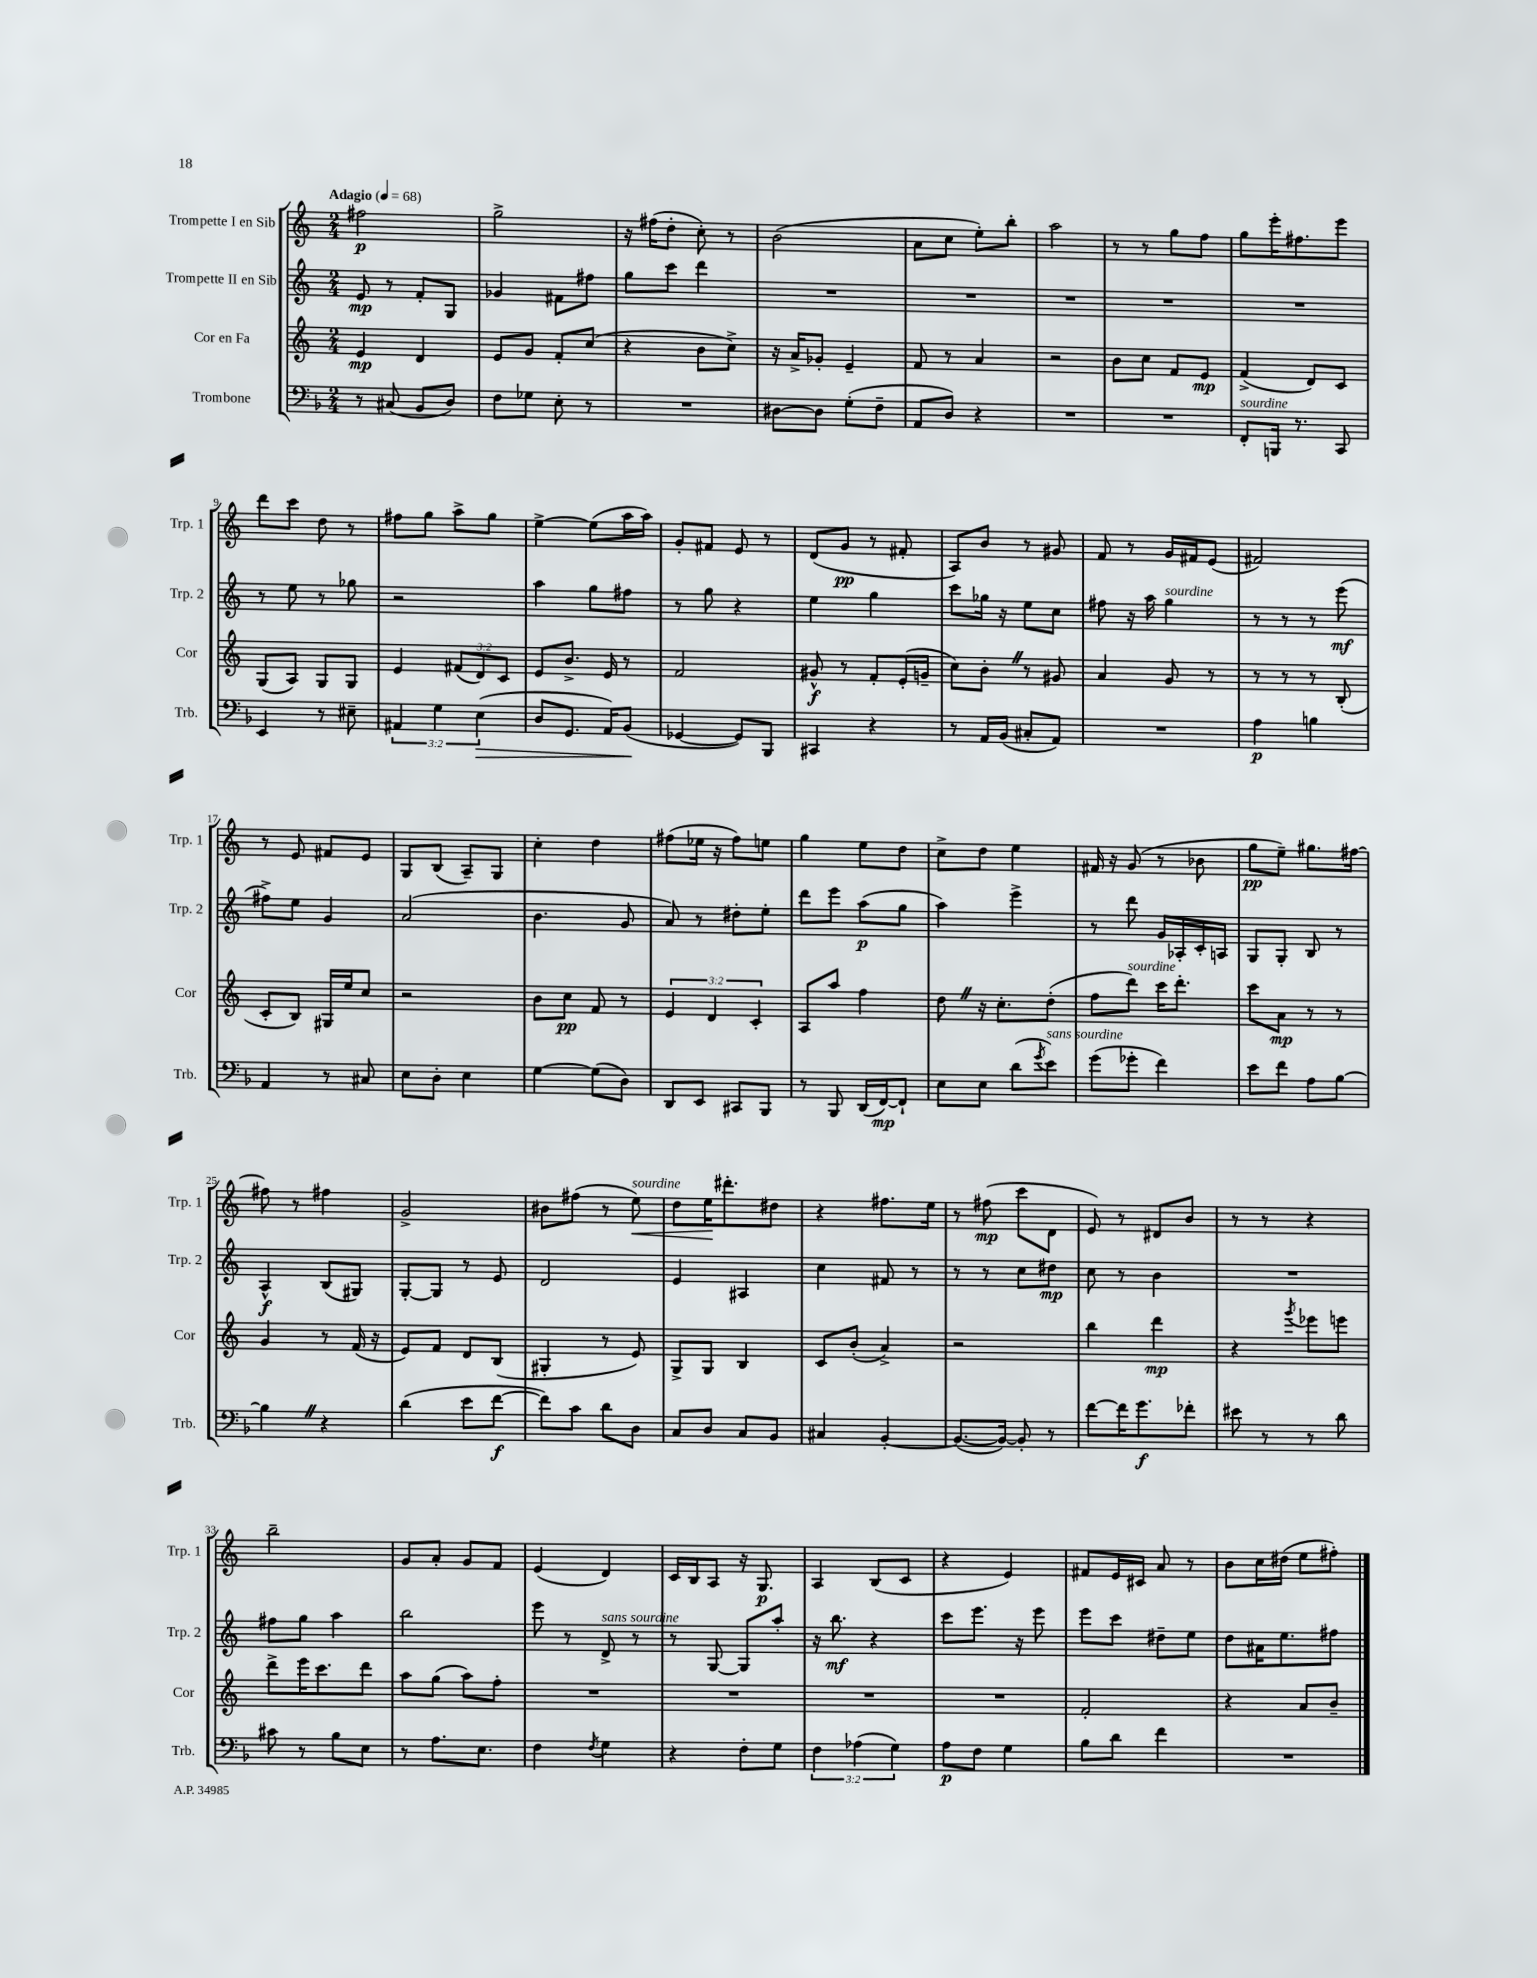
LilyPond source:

<<
\new StaffGroup <<
\new Staff = "s0" \with { instrumentName = "Trompette I en Sib" shortInstrumentName = "Trp. 1" } {
    \clef treble \key c \major \numericTimeSignature \time 2/4 \tempo "Adagio" 4 = 68
    fis''2\p |
    g''2-> |
    r16 fis''16( d''8-. c''8-.) r8 |
    b'2( |
    a'8 c''8 e''8-.) b''8-. |
    a''2 |
    r8 r8 g''8 f''8 |
    g''8 e'''16-. fis''8. e'''8 |
    d'''8 c'''8 d''8 r8 |
    fis''8 g''8 a''8-> g''8 |
    e''4~-> e''8( a''16 a''16) |
    g'8-. fis'8 e'8 r8 |
    d'8( g'8\pp r8 fis'8-. |
    a8) b'8 r8 gis'8 |
    f'8 r8 g'16 fis'16 e'8( |
    fis'2) |
    r8 e'8 fis'8 e'8 |
    g8 b8( a8--) g8 |
    c''4-. d''4 |
    fis''8( ees''16 r16 fis''8) e''8 |
    g''4 e''8 d''8 |
    c''8-> d''8 e''4 |
    fis'16 r16 g'8( r8 bes'8 |
    g''8\pp e''8--) gis''8. fis''16~ |
    fis''8 r8 fis''4 |
    g'2-> |
    bis'8 fis''8( r8 e''8\<^\markup { \italic "sourdine" }) |
    d''8 e''16\! dis'''8.-. dis''8 |
    r4 fis''8. e''16 |
    r8 fis''8\mp( c'''8 d'8 |
    e'8) r8 dis'8 b'8 |
    r8 r8 r4 |
    b''2-- |
    g'8 a'8-. g'8 f'8 |
    e'4( d'4) |
    c'16 b16 a8 r16 g8.\p |
    a4 b8( c'8 |
    r4 e'4) |
    fis'8 e'16 cis'16 a'8 r8 |
    b'8 c''16 dis''16( e''8 fis''8-.) \bar "|." |
}
\new Staff = "s1" \with { instrumentName = "Trompette II en Sib" shortInstrumentName = "Trp. 2" } {
    \clef treble \key c \major \numericTimeSignature \time 2/4
    e'8\mp r8 f'8-. g8 |
    ges'4 fis'8 fis''8 |
    g''8 c'''8 d'''4 |
    R2 |
    R2 |
    R2 |
    R2 |
    R2 |
    r8 e''8 r8 ges''8 |
    r2 |
    a''4 g''8 fis''8 |
    r8 g''8 r4 |
    e''4 g''4 |
    c'''8 ges''16 r16 e''8 c''8 |
    fis''8 r16 a''16 g''4^\markup { \italic "sourdine" } |
    r8 r8 r8 e'''8\mf( |
    fis''8->) e''8 g'4 |
    a'2( |
    b'4. g'8 |
    a'8) r8 dis''8-. e''8-. |
    d'''8 e'''8 a''8\p( g''8 |
    a''4) e'''4-> |
    r8 d'''8 g'16 aes16-. c'16-. a16 |
    g8 g8-. b8 r8 |
    a4-^\f b8( gis8) |
    g8~-. g8 r8 e'8 |
    d'2 |
    e'4 ais4 |
    c''4 fis'8 r8 |
    r8 r8 c''8 dis''8\mp |
    c''8 r8 b'4 |
    R2 |
    fis''8 g''8 a''4 |
    b''2 |
    e'''8 r8 d'8->^\markup { \italic "sans sourdine" } r8 |
    r8 g8~ g8 a''8-. |
    r16 b''8.\mf r4 |
    c'''8 e'''8. r16 e'''8 |
    e'''8 c'''8 dis''8-- e''8 |
    d''8 ais'16 e''8. fis''8 \bar "|." |
}
\new Staff = "s2" \with { instrumentName = "Cor en Fa" shortInstrumentName = "Cor" } {
    \clef treble \key c \major \numericTimeSignature \time 2/4 \override Staff.TupletNumber.text = #tuplet-number::calc-fraction-text
    e'4\mp d'4 |
    e'8 g'8 f'8-. c''8( |
    r4 b'8 c''8->) |
    r16 a'16-> ges'8-. e'4-- |
    f'8 r8 a'4 |
    r2 |
    b'8 c''8 f'8 e'8\mp |
    f'4->( d'8) c'8 |
    g8( a8) g8 g8 |
    e'4 \tuplet 3/2 { fis'8( d'8) c'8 } |
    e'8 b'8.-> e'16 r8 |
    f'2 |
    gis'8-^\f r8 f'8-. e'16-.( g'16-- |
    c''8) b'8-. \once \override BreathingSign.text = \markup { \musicglyph "scripts.caesura.straight" } \breathe r8 gis'8 |
    a'4 g'8 r8 |
    r8 r8 r8 b8-.( |
    c'8-. b8) gis16 e''16 c''8 |
    r2 |
    b'8 c''8\pp f'8 r8 |
    \tuplet 3/2 { e'4 d'4 c'4-. } |
    a8 a''8 f''4 |
    d''8 \once \override BreathingSign.text = \markup { \musicglyph "scripts.caesura.straight" } \breathe r16 c''8.-. d''8-.( |
    f''8 d'''8^\markup { \italic "sourdine" }) c'''16 d'''8.-. |
    c'''8 a'8\mp r8 r8 |
    g'4 r8 f'16( r16 |
    e'8) f'8 d'8 b8( |
    gis4-. r8 e'8) |
    g8-> g8 b4 |
    c'8 b'8-.( a'4->) |
    r2 |
    b''4 d'''4\mp |
    r4 \acciaccatura { g'''8 } ees'''8 e'''8 |
    d'''8-> e'''16 c'''8. d'''8 |
    a''8 g''8( a''8) f''8-. |
    R2 |
    R2 |
    R2 |
    R2 |
    f'2-. |
    r4 a'8 b'8-- \bar "|." |
}
\new Staff = "s3" \with { instrumentName = "Trombone" shortInstrumentName = "Trb." } {
    \clef bass \key f \major \numericTimeSignature \time 2/4 \override Staff.TupletNumber.text = #tuplet-number::calc-fraction-text
    r8 cis8( bes,8 d8) |
    f8 ges8 e8-. r8 |
    R2 |
    dis8~ dis8 g8-.( f8-- |
    a,8 d8) r4 |
    R2 |
    R2 |
    f,8-.^\markup { \italic "sourdine" } b,,16 r8. c,8 |
    e,4 r8 eis8-- |
    \tuplet 3/2 { ais,4 g4 e4\>( } |
    d8 g,8. a,16) bes,8\!( |
    ges,4~ ges,8) bes,,8 |
    cis,4 r4 |
    r8 a,16 bes,16( cis8-. a,8) |
    R2 |
    a4\p b4 |
    a,4 r8 cis8 |
    e8 d8-. e4 |
    g4~ g8( d8) |
    d,8 e,8 cis,8 bes,,8 |
    r8 bes,,8 d,16( f,16~\mp) f,8-! |
    e8 e8 d'8( \acciaccatura { g'8 } e'8^\markup { \italic "sans sourdine" }) |
    g'8( ges'8-. f'4) |
    e'8 f'8 a8 bes8~ |
    bes4 \once \override BreathingSign.text = \markup { \musicglyph "scripts.caesura.straight" } \breathe r4 |
    d'4( e'8 f'8~\f |
    f'8) c'8 d'8 d8 |
    c8 d8 c8 bes,8 |
    cis4 bes,4~-. |
    bes,8.~( bes,16~) bes,8-. r8 |
    f'8~ f'16 g'8.\f fes'8-. |
    eis'8 r8 r8 d'8 |
    cis'8 r8 bes8 e8 |
    r8 a8. e8. |
    f4 \acciaccatura { f8 } g4 |
    r4 f8-. g8 |
    \tuplet 3/2 { f4 aes4( g4) } |
    a8\p f8 g4 |
    bes8 d'8 f'4 |
    R2 \bar "|." |
}
>>
>>
